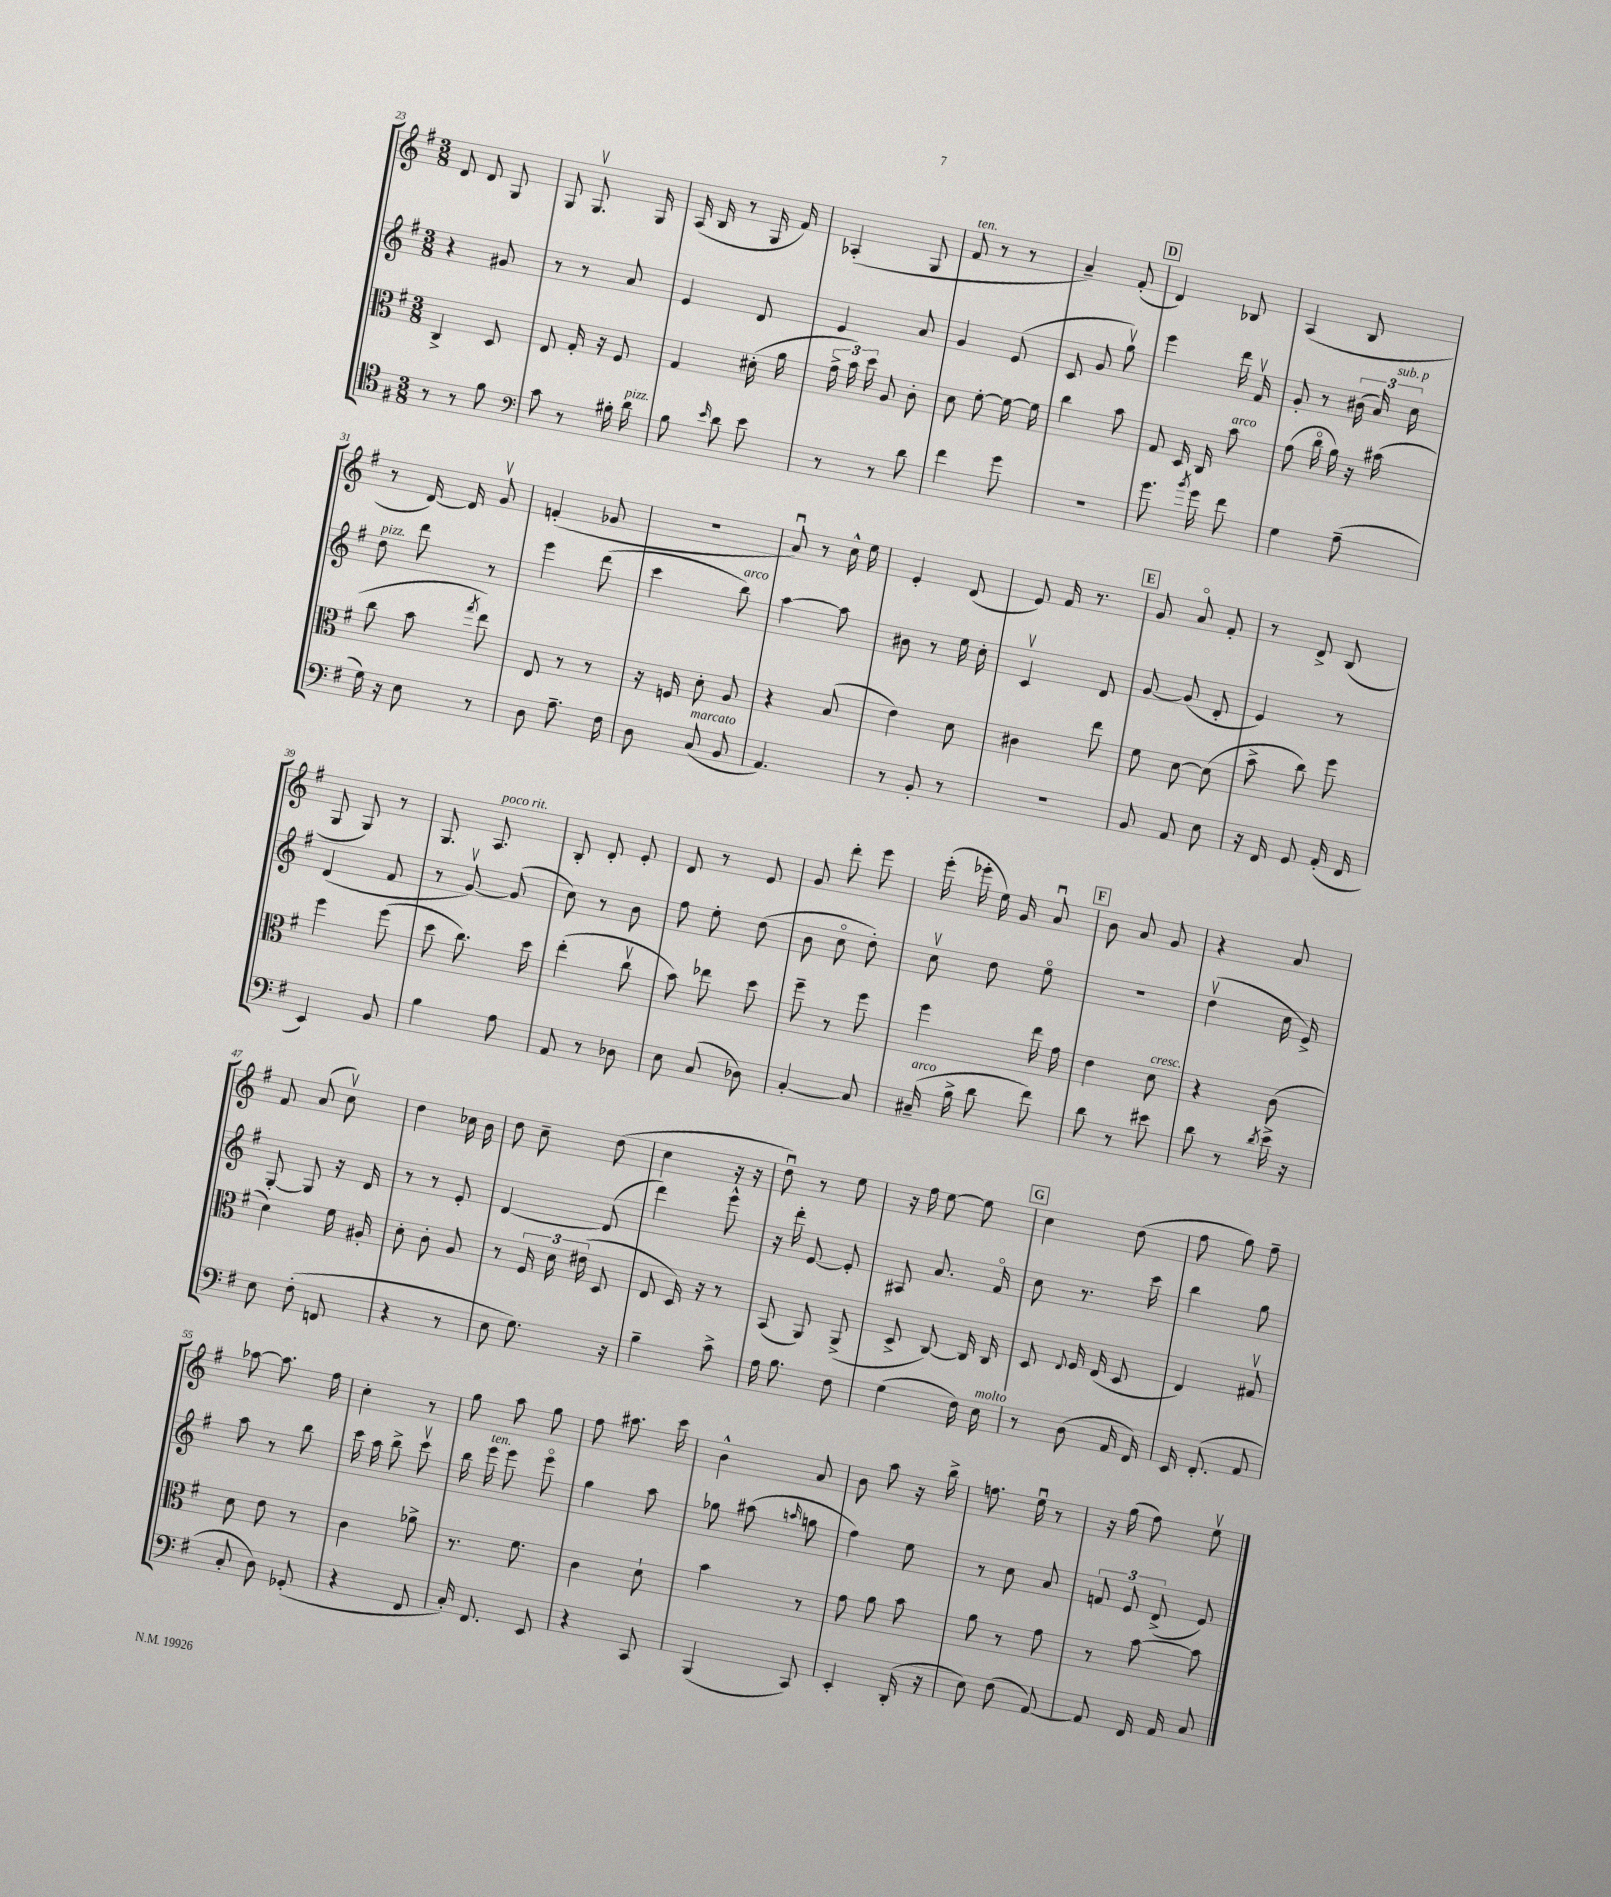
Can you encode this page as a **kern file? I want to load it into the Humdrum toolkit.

**kern	**kern	**kern	**kern
*part4	*part3	*part2	*part1
*staff4	*staff3	*staff2	*staff1
*clefC4	*clefC3	*clefG2	*clefG2
*k[f#]	*k[f#]	*k[f#]	*k[f#]
*M3/8	*M3/8	*M3/8	*M3/8
=23	=23	=23	=23
8r	4C^/	4r	8d/
8r	.	.	8d/
8f#\	8D/	8g#X/	8G/
=24	=24	=24	=24
*clefF4	*	*	*
8c\	8E/	8r	8G/
8r	16G'/	8r	8.Gv/
.	16r	.	.
16B#X'\	8F#/	8a/	.
!LO:TX:a:i:t=pizz.	!	!	!
16d\	.	.	16G/
=25	=25	=25	=25
8B\	4G/	4e/	(16A/
.	.	.	16B/
16qqe/	.	.	.
8d\	.	.	8r
8e\	(16d#X'\	8d/	16G/
.	16a\	.	16f#/)
=26	=26	=26	=26
8r	24g^\	4e/	(4A-X'/
.	24b\)	.	.
.	24dd\	.	.
8r	8A/	.	.
8d\	8c'\	8a/	8G/
=27	=27	=27	=27
!	!	!	!LO:TX:a:i:t=ten.
4f#\	8d\	4g/	8f#/
.	[8f#'\	.	8r
8g\	16f#\_	(8e/	8r
.	16f#\]	.	.
=28	=28	=28	=28
4.r	4cc\	8c/	4a~/)
.	.	8g/	.
.	8b\	8ggv\)	(8f#'/
!!LO:REH:place=s1:t=D
=29	=29	=29	=29
8.g\	8G/	4eee\	4d/)
.	16D/	.	.
8qb/	.	.	.
16g\	16C/	.	.
!	!LO:TX:a:i:t=arco	!	!
8f#\	8b\	16ddd\	8B-X/
.	.	16f#v/	.
=30	=30	=30	=30
4G\	(8g\	8g'/	(4A/
.	16cc\	8r	.
.	16a\)	.	.
(8A~\	16r	(24b#X\	8B/
.	.	24a/)	.
.	(16b#X\	.	.
!	!	!LO:TX:a:i:t=sub. p	!
.	.	24cc\	.
!!LO:LB:g=z
=31	=31	=31	=31
!	!	!LO:TX:a:i:t=pizz.	!
16G\)	8cc\	8dd\	8r
16r	.	.	.
8E\	8b\	8ddd\	[16d/)
.	.	.	16d/]
.	8qgg/	.	.
8r	8ee\)	8r	8gv/
=32	=32	=32	=32
8D\	8E/	4eee\	(4fn'/
8.A~\	8r	.	.
.	8r	(8ddd\	8g-X/
16F#\	.	.	.
=33	=33	=33	=33
8D\	16r	4ccc\	4.r
.	16Fn/	.	.
!LO:TX:a:i:t=marcato	!	!	!
(8C/	8d'\	.	.
!	!	!LO:TX:a:i:t=arco	!
8BB/	8A/	8bb\)	.
=34	=34	=34	=34
4.AA/)	4r	[4aa\	8au/)
.	.	.	8r
.	(8B/	8aa\]	16cc^^\
.	.	.	16ee\
=35	=35	=35	=35
8r	4e\)	8b#X\	4e'/
8BB'/	.	8r	.
8r	8d\	16ee\	(8d/
.	.	16cc'\	.
=36	=36	=36	=36
4.r	4c#X\	4cv/	8e/)
.	.	.	16f#/
.	.	.	8.r
.	8ee\	8d/	.
!!LO:REH:place=s1:t=E
=37	=37	=37	=37
8BB/	8f#\	[8g/	8g/
8AA/	[8d\	(8g/]	8a/
8E\	(8d\]	8d'/	8f#'/
=38	=38	=38	=38
16r	8b^\	4e/)	8r
16FF#/	.	.	.
8GG/	8cc\)	.	8d^/
(16AA'/	8ff#\	8r	(8B/
16FF#/	.	.	.
!!LO:LB:g=z
=39	=39	=39	=39
4EE/)	4ff#\	(4d/	8G/
.	.	.	8G/)
8BB/	(8ff#\	8f#/	8r
=40	=40	=40	=40
4B\	8dd\	8r	8.G/
.	8.cc\)	[8gv/)	.
!	!	!	!LO:TX:a:i:t=poco rit.
.	.	.	8.A/
8A\	.	(8g/]	.
.	16dd\	.	.
=41	=41	=41	=41
8AA/	(4ee'\	8cc\)	8B'/
8r	.	8r	8d'/
8D-X\	8ccv\	8b\	8e'/
=42	=42	=42	=42
8E\	8b\)	8ff#\	8d/
(8C/	8ee-X\	8ee'\	8r
8D-X\)	8dd\	(8dd\	8e/
=43	=43	=43	=43
[4C'/	8ff#~\	8b\	8g/
.	8r	8cc\	8ddd'\
8C/]	8ff#\	8dd'\)	8eee\
=44	=44	=44	=44
!LO:TX:a:i:t=arco	!	!	!
(16C#X~/	4ff#\	8ccv\	(16eee'\
16B^\	.	.	16eee-X'\
8d\	.	8dd\	16ee\)
.	.	.	16g/
8f#\)	16ee\	8ee\	8au/
.	16g\	.	.
!!LO:REH:place=s1:t=F
=45	=45	=45	=45
8d\	4e\	4.r	8b\
8r	.	.	8a/
!	!LO:TX:a:i:t=cresc.	!	!
8e#X\	8d\	.	8g/
=46	=46	=46	=46
8d\	4r	(4ddv\	4r
8r	.	.	.
8qd/	.	.	.
16e^\	(8c\	16cc\	8a/
16r	.	16e^/)	.
!!LO:LB:g=z
=47	=47	=47	=47
8E\	4d\)	[8G'/	8f#/
(8F#'\	.	8G/]	(8a/
8FFn/	16f#\	16r	8ccv\)
.	16A#X'/	16d/	.
=48	=48	=48	=48
4r	8d'\	8r	4dd\
.	8c'\	8r	.
8r	8A/	8e'/	16cc-X\
.	.	.	16b\
=49	=49	=49	=49
8E\	8r	[4d/	8dd\
8.G\)	24F#/	.	8cc~\
.	24d\	.	.
.	(24e#X\	.	.
.	8D/	(8d/]	(8dd\
16r	.	.	.
=50	=50	=50	=50
4B~\	8E/	4ddd\)	4cc\
.	16D/)	.	.
.	16r	.	.
8c^\	8r	8eee^^\	16r
.	.	.	16r
=51	=51	=51	=51
16A\	(8BB/	16r	8ddu\)
8.B\	.	16ddd'\	.
.	8AA/)	[8e/	8r
8F#\	(8AA^/	8e'/]	8ee\
=52	=52	=52	=52
(4G\	8D^/	8A#X/	16r
.	.	.	16ff#\
.	[8C/)	8.a/	[8ee\
16F#\)	16C/]	.	8ee\]
!LO:TX:a:i:t=molto	!	!	!
16E\	16C/	16f#/	.
!!LO:REH:place=s1:t=G
=53	=53	=53	=53
8r	8D/	8cc\	4cc\
.	8qqE/	.	.
(8D\	16F#/	8.r	.
.	(16E/	.	.
16AA/	8D/	.	(8dd\
16FF#/)	.	16ccc\	.
=54	=54	=54	=54
16EE/	4E/)	4bb\	8ff#\
(8.FF#'/	.	.	.
.	.	.	8gg\)
8AA/	8G#Xv/	8gg\	8ff#~\
!!LO:LB:g=z
=55	=55	=55	=55
8C'/	8d\	8aa\	[8aa-X\
8D\)	8e\	8r	8.aa-\]
(8GG-X'/	8r	8bb\	.
.	.	.	16ff#\
=56	=56	=56	=56
4r	4c\	16ccc\	4cc'\
.	.	16aa\	.
.	.	8bb^\	.
8FF#/	8a-X^\	8cccv\	8r
=57	=57	=57	=57
16C'/)	8.r	16bb\	8gg\
!	!	!LO:TX:a:i:t=ten.	!
8.FF#/	.	16eee\	.
.	.	8eee\	8aa\
.	8.f#\	.	.
8EE/	.	8eee\	8gg\
=58	=58	=58	=58
4r	4c\	4gg\	8ff#\
.	.	.	8.aa#X\
8CC/	8d`\	8aa\	.
.	.	.	16ccc\
=59	=59	=59	=59
(4BBB/	4b\	8gg-X\	4b^^\
.	.	(8aa#X\	.
.	.	16qqaan/	.
8CC/)	8r	8ggn\	8a/
=60	=60	=60	=60
4EE'/	8g\	4ff#\)	8b\
.	8a\	.	8aa\
(16DD'/	8b\	8ee\	16r
16r	.	.	16bb^\
=61	=61	=61	=61
8E\)	8a\	8r	8.ffn\
(8F#\	8r	8cc\	.
.	.	.	16eeu\
[8AA/)	8g\	8a/	8r
=62	=62	=62	=62
8AA/]	8r	12fn/	16r
.	.	.	(16gg\
.	.	12e/	.
16FF#/	[8b\	.	8ff#\)
.	.	(12d^/	.
16AA/	.	.	.
8C/	8b\]	8e/)	8eev\
==	==	==	==
*-	*-	*-	*-
